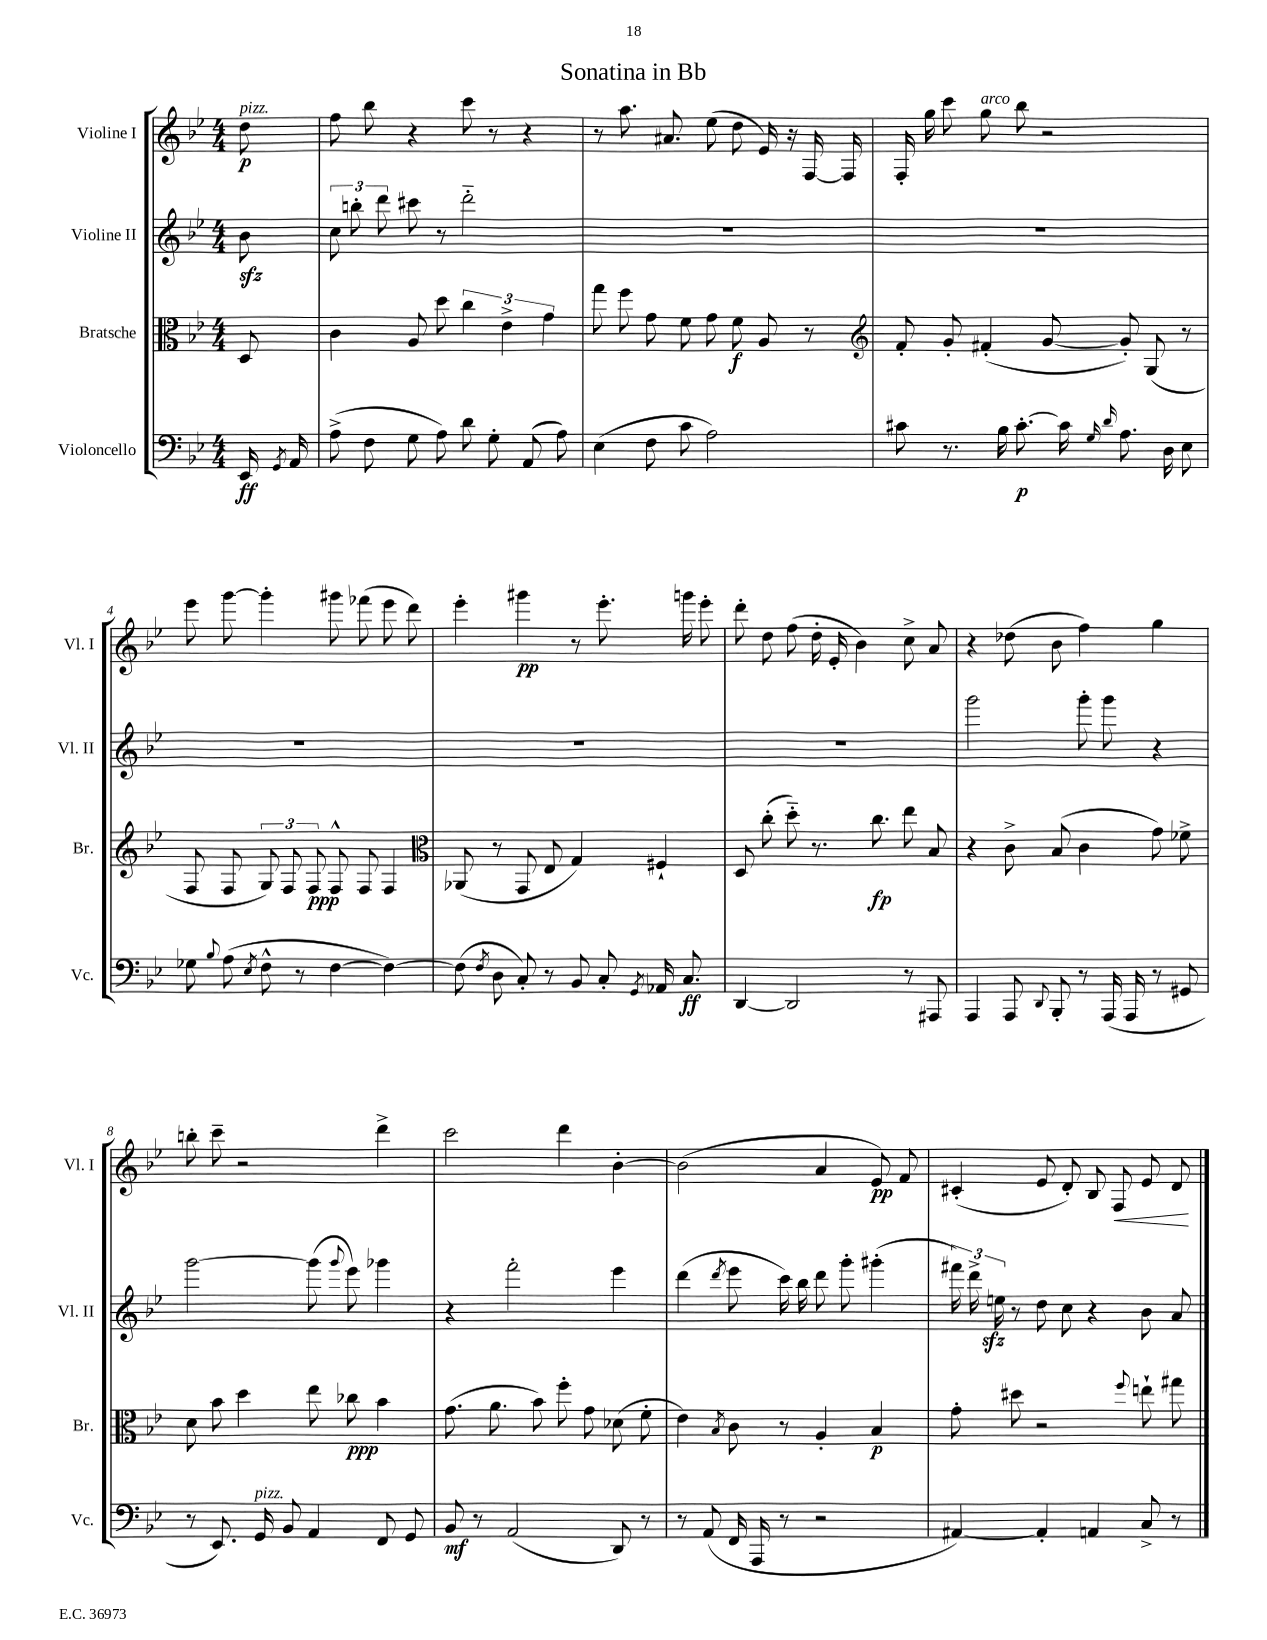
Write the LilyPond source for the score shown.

\header { title = "Sonatina in Bb" }
<<
\new StaffGroup <<
\new Staff = "s0" \with { instrumentName = "Violine I" shortInstrumentName = "Vl. I" } {
    \clef treble \key bes \major \numericTimeSignature \time 4/4 \partial 8
    \autoBeamOff d''8\p^\markup { \italic "pizz." } |
    f''8 bes''8 r4 c'''8 r8 r4 |
    r8 a''8. ais'8. ees''8( d''8 ees'16) r16 f16~ f16 |
    f16-. g''16 c'''8 g''8^\markup { \italic "arco" } bes''8 r2 |
    ees'''8 g'''8~ g'''4-. gis'''8 fes'''8( ees'''8 d'''8) |
    ees'''4-. gis'''4\pp r8 ees'''8.-. g'''16 ees'''8-. |
    d'''8-. d''8 f''8( d''16-. ees'16-. bes'4) c''8-> a'8 |
    r4 des''8( bes'8 f''4) g''4 |
    b''8-. c'''8-- r2 d'''4-> |
    c'''2 d'''4 bes'4~-. |
    bes'2( a'4 ees'8\pp) f'8 |
    cis'4-.( ees'8 d'8-.) bes8 f8\< ees'8 d'8\! \bar "|." |
}
\new Staff = "s1" \with { instrumentName = "Violine II" shortInstrumentName = "Vl. II" } {
    \clef treble \key bes \major \numericTimeSignature \time 4/4 \partial 8
    \autoBeamOff bes'8\sfz |
    \tuplet 3/2 { c''8 b''8-. d'''8 } cis'''8 r8 d'''2-_ |
    R1 |
    R1 |
    R1 |
    R1 |
    R1 |
    g'''2 g'''8-. g'''8 r4 |
    g'''2~ g'''8( \appoggiatura { g'''8 } ees'''8) ges'''4 |
    r4 f'''2-. ees'''4 |
    d'''4( \acciaccatura { d'''8 } ees'''8 c'''16) bes''16 d'''8 g'''8-. gis'''4-.( |
    \tuplet 3/2 { fis'''16) d'''16-> e''16\sfz } r8 d''8 c''8 r4 bes'8 a'8 \bar "|." |
}
\new Staff = "s2" \with { instrumentName = "Bratsche" shortInstrumentName = "Br." } {
    \clef alto \key bes \major \numericTimeSignature \time 4/4 \partial 8
    \autoBeamOff d8 |
    c'4 a8 d''8 \tuplet 3/2 { c''4 ees'4-> g'4 } |
    g''8 f''8 g'8 f'8 g'8 f'8\f a8 r8 |
    \clef treble f'8-. g'8-. fis'4-.( g'8~ g'8-.) g8( r8 |
    f8 f8 \tuplet 3/2 { g8) f8 f8\ppp } f8-^ f8 f4 |
    \clef alto aes,8( r8 g,8 ees8 g4) fis4-! |
    d8 c''8-.( d''8-_) r8. c''8.\fp ees''8 bes8 |
    r4 c'8-> bes8( c'4 g'8) fes'8-> |
    d'8 bes'8 d''4 ees''8 ces''8\ppp bes'4 |
    g'8.( a'8. bes'8) f''8-. g'8 des'8( f'8-. |
    ees'4) \acciaccatura { bes8 } c'8 r8 a4-. bes4\p |
    g'8-. dis''8 r2 \appoggiatura { f''8 } e''8-! gis''8 \bar "|." |
}
\new Staff = "s3" \with { instrumentName = "Violoncello" shortInstrumentName = "Vc." } {
    \clef bass \key bes \major \numericTimeSignature \time 4/4 \partial 8
    \autoBeamOff ees,16\ff \acciaccatura { g,8 } a,16 |
    a8->( f8 g8 a8) d'8 g8-. a,8( a8) |
    ees4( f8 c'8 a2) |
    cis'8 r8. bes16 cis'8.~-.\p cis'16 \grace { g16 d'16 } a8. d16 ees8 |
    ges8 \appoggiatura { bes8 } a8( \acciaccatura { ees8 } f8-^ r8 f4~ f4~) |
    f8( \acciaccatura { f8 } d8 c8-.) r8 bes,8 c8-. \acciaccatura { g,8 } aes,16 c8.\ff |
    d,4~ d,2 r8 ais,,8 |
    a,,4 a,,8 \appoggiatura { d,8 } bes,,8-. r8 a,,16( a,,16 r8 gis,8 |
    r8 ees,8.) g,16^\markup { \italic "pizz." } bes,8 a,4 f,8 g,8 |
    bes,8\mf r8 a,2( d,8) r8 |
    r8 a,8( f,16 a,,16 r8 r2 |
    ais,4~) ais,4-. a,4 c8-> r8 \bar "|." |
}
>>
>>
